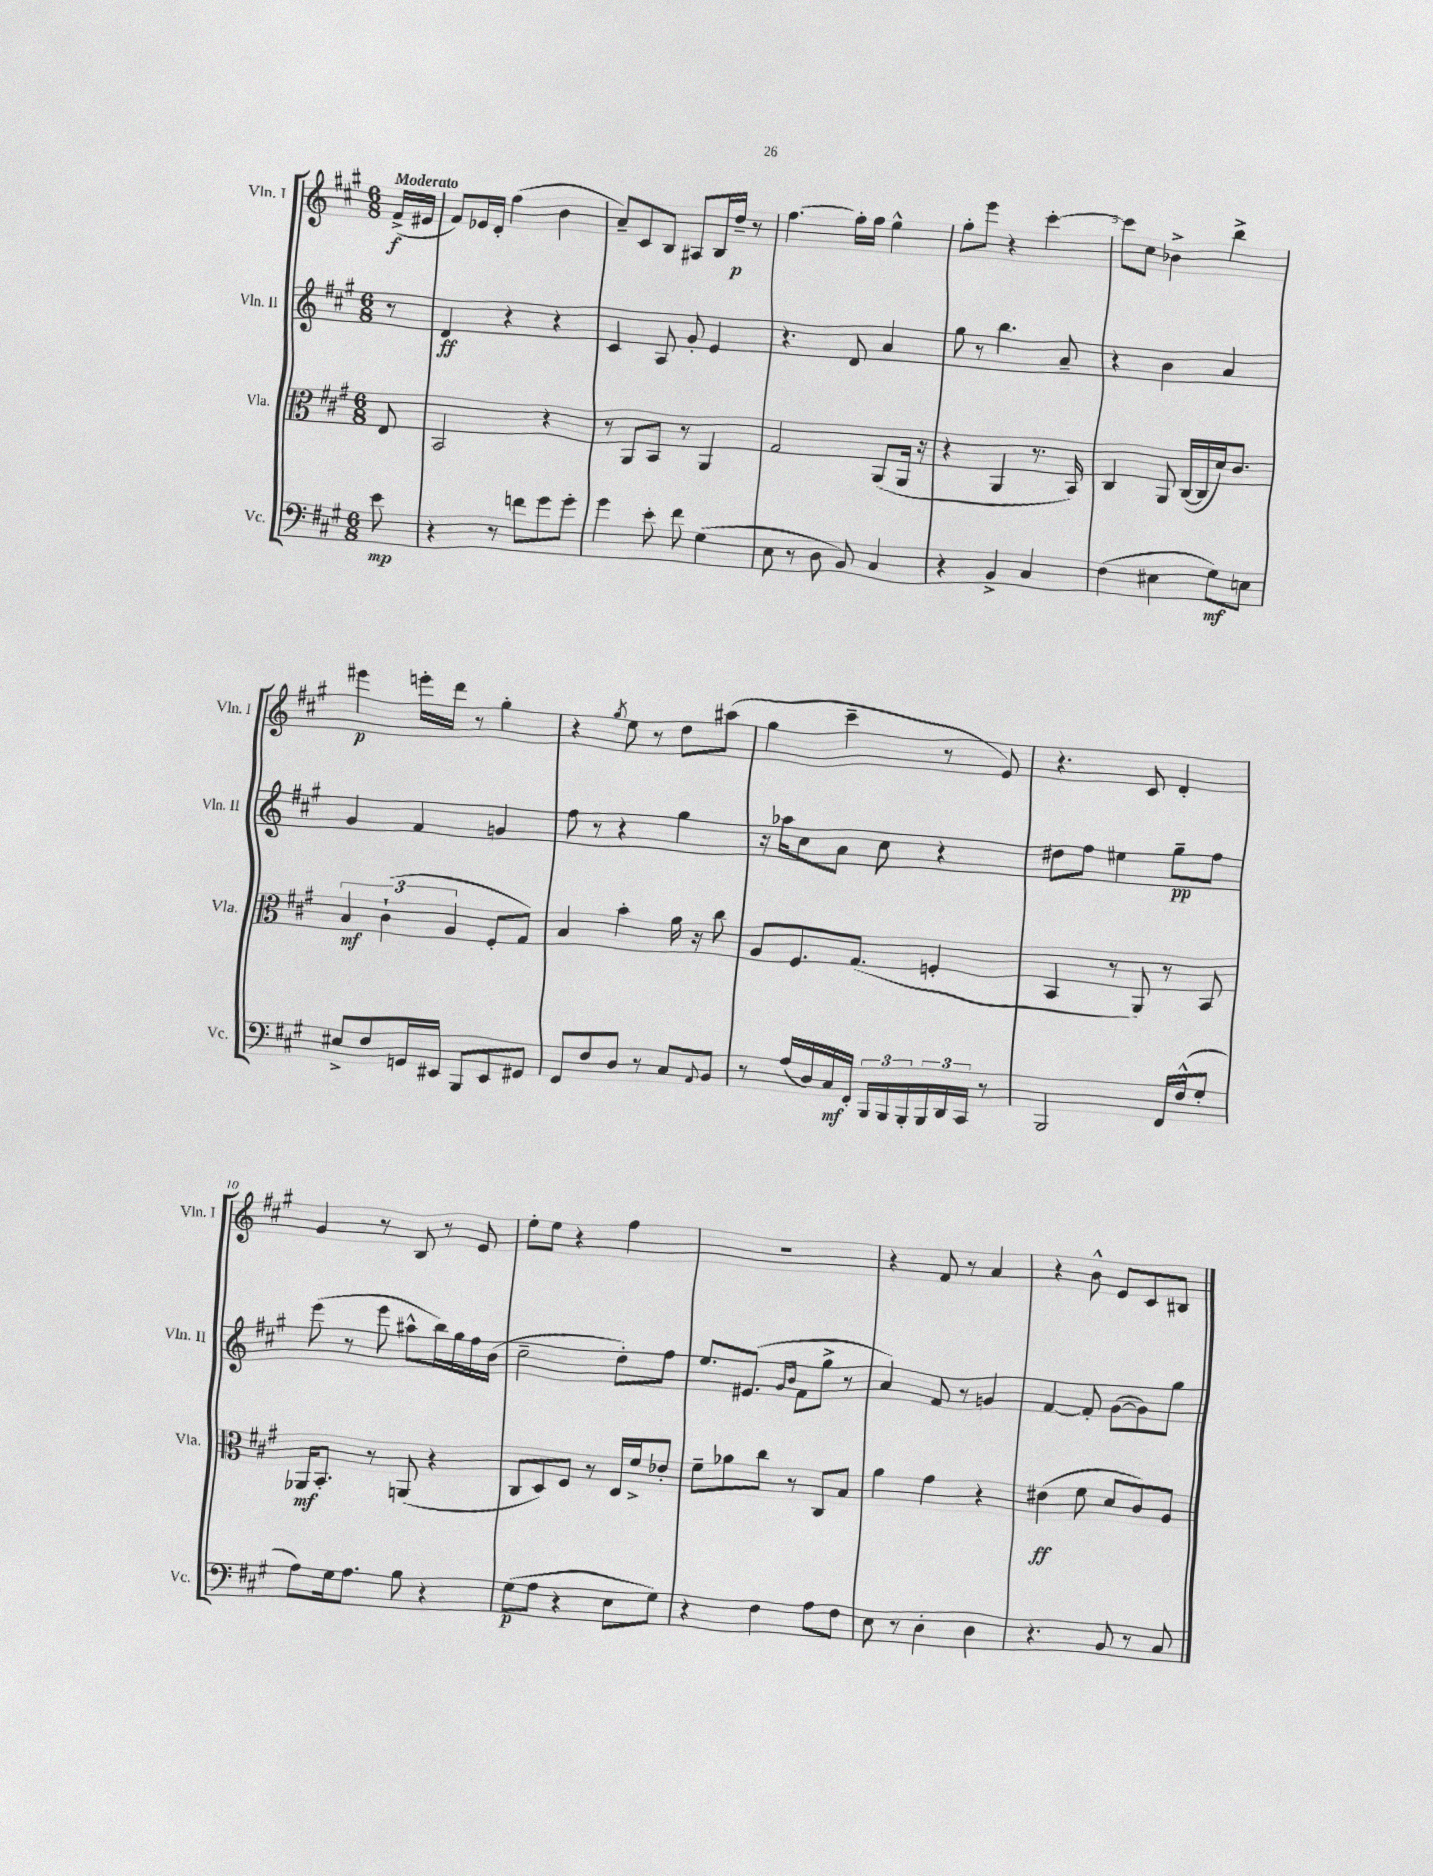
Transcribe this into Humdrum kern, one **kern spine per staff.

**kern	**kern	**kern	**kern
*staff4	*staff3	*staff2	*staff1
*clefF4	*clefC3	*clefG2	*clefG2
*k[f#c#g#]	*k[f#c#g#]	*k[f#c#g#]	*k[f#c#g#]
*M6/8	*M6/8	*M6/8	*M6/8
8e\	8E/	8r	(16f#^/LL
.	.	.	16e#/JJ
=	=	=	=
4r	2BB/	4d/	8f#/L)
.	.	.	16e-/L
.	.	.	16d'/JJ
8r	.	4r	(4ff#\
8f\L	.	.	.
8g#\	4r	4r	4b\
8g#'\J	.	.	.
=	=	=	=
4g#\	8r	4c#/	8a~/L)
.	8AA/L	.	8c#/
8e'\	8BB/J	8A/	8B/J
8f#\	8r	8g#'/	8A#/L
(4G#\	4AA/	4e/	16B/L
.	.	.	16dd~/JJ
.	.	.	8r
=	=	=	=
8E\	2G#/	4.r	[4.ff#\
8r	.	.	.
8D\	.	.	.
8BB/)	.	8d/	16ff#'\]LL
.	.	.	16ff#\JJ
4C#/	(8AA/L	4a/	4ee^^\
.	16AA/Jk	.	.
.	16r	.	.
=	=	=	=
4r	4r	8gg#\	8ff#'\L
.	.	8r	8eee\J
4BB^/	4AA/	4.bb\	4r
4C#/	8.r	.	[4ccc#'\
.	.	8a~/	.
.	16BB/)	.	.
=	=	=	=
(4F#\	4C#/	4r	8ccc#\]L
.	.	.	8cc#\J
4E#\	8AA/	4b\	4b-^\
.	([16C#/LL	.	.
.	16C#/]	.	.
8G#\L)	16d/J)	4a/	4bb^\
.	8.c#/J	.	.
8E\J	.	.	.
=	=	=	=
8E#^/L	6B/	4g#/	4eee#\
8F#/	.	.	.
.	(6c#`\	.	.
16GG/L	.	4f#/	16eee'\LL
16EE#/JJ	.	.	16ddd\JJ
.	6A/	.	.
8BBB/L	.	.	8r
8EE#/	8F#'/L	4g/	4gg#'\
8GG#/J	8G#/J)	.	.
=	=	=	=
8FF#/L	4B/	8ff#\	4r
8F#/	.	8r	.
.	.	.	8qgg#/
8D/J	4b'\	4r	8ee\
8r	.	.	8r
8C#/L	16a\	4gg#\	8dd\L
.	16r	.	.
8qqAA/	.	.	.
8BB/J	8cc#\	.	(8aa#\J
=	=	=	=
8r	8A/L	16r	4gg#\
.	.	16aa-\LK	.
(16A/LL	8.F#/	8cc#\	.
16D/)	.	.	.
16C#/	.	8a\J	4ccc#~\
16FF#'/JJ	(8.G#/J	.	.
24BBB/LL	.	8cc#\	.
24BBB/	.	.	.
24BBB'/	.	.	.
24BBB/	4F'/	4r	8r
24DD/	.	.	.
24CC#/JJ	.	.	.
8r	.	.	8e/)
=	=	=	=
2BBB/	4BB/	8dd#\L	4.r
.	.	8ff#\J	.
.	8r	4ee#\	.
.	8AA/)	.	8c#/
16FF#/LL	8r	8gg#~\L	4d'/
(16F#^^/J	.	.	.
8G#'/J	8BB/	8ff#\J	.
=	=	=	=
8A\L)	16AA-/LK	(8eee\	4g#/
.	8.BB'/J	.	.
16G#\k	.	8r	.
8.A\J	.	.	.
.	8r	8eee\	8r
8B\	(8AA/	8aa#^^\L	8B/
4r	4r	16bb\L)	8r
.	.	16gg#\	.
.	.	16ff#\	8e/
.	.	(16b\JJ	.
=	=	=	=
(8G#\L	8C#/L	2cc#~\	8ee'\L
8A\J	8D/)	.	8ee\J
4r	8F#/J	.	4r
.	8r	.	.
8E\L	16E/LL	8dd'\L)	4ff#\
.	16f#^/J	.	.
8G#\J)	8e-'/J	8ff#\J	.
=	=	=	=
4r	8f#~\L	8.ee/L	2.r
.	8a-\	.	.
.	.	(8.e#/J	.
4F#\	8cc#\J	.	.
.	.	16qqg#/LL	.
.	.	16qqb/JJ	.
.	8r	8f#\L	.
8A\L	8C#/L	8gg#^\J	.
8F#\J	8B/J	8r	.
=	=	=	=
8E\	4a\	4a/)	4r
8r	.	.	.
4D'\	4g#\	8f#/	8f#/
.	.	8r	8r
4D\	4r	4g/	4a/
=	=	=	=
4.r	(4e#\	[4f#/	4r
.	8f#\	8f#'/]	8b^^\
8BB/	8d/L	([8g#\L	8e/L
8r	8c#/)	8g#\])	8c#/
8C#/	8A/J	8gg#\J	8B#/J
==	==	==	==
*-	*-	*-	*-
